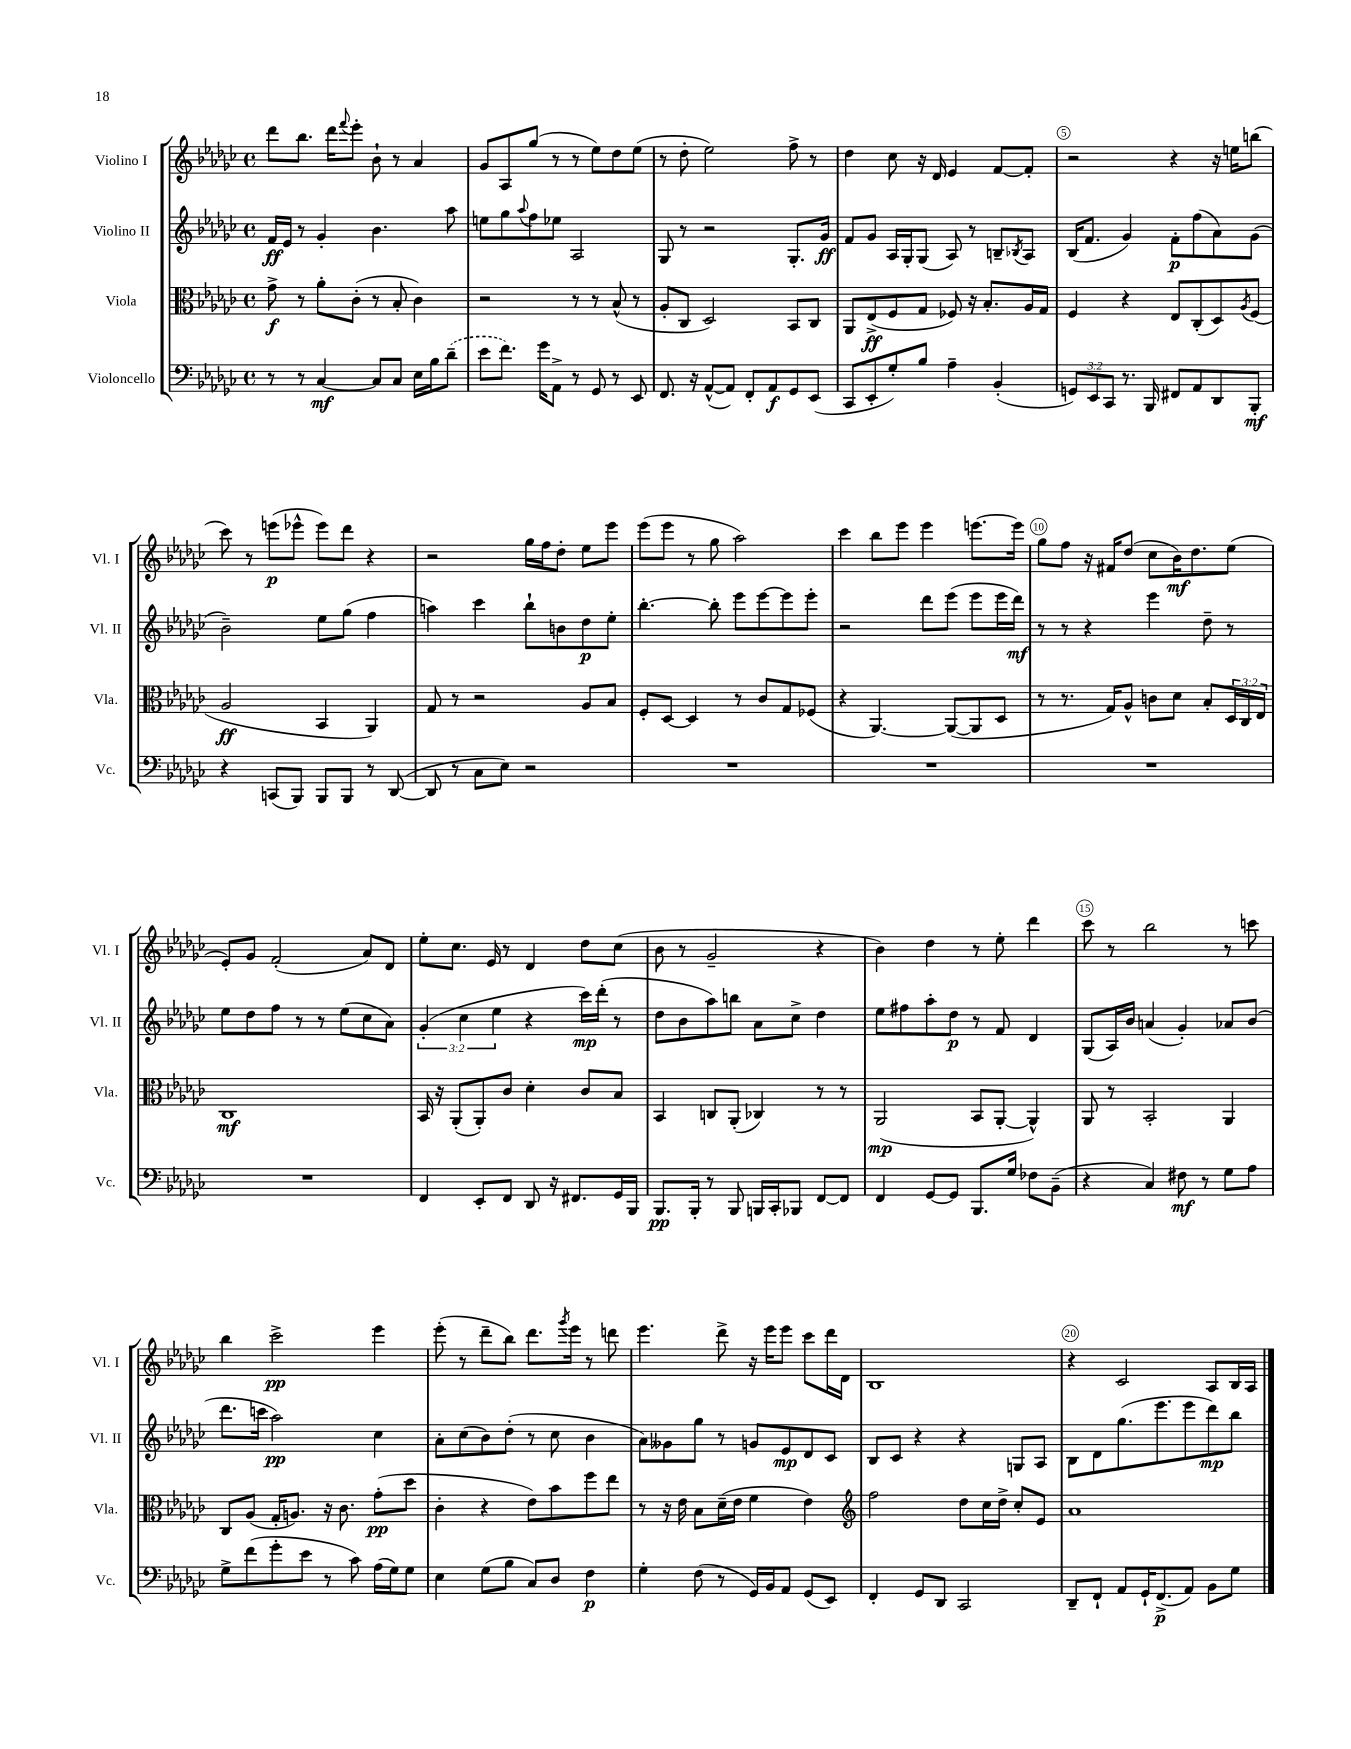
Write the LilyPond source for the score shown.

<<
\new StaffGroup <<
\new Staff = "s0" \with { instrumentName = "Violino I" shortInstrumentName = "Vl. I" } {
    \clef treble \key ges \major \defaultTimeSignature \time 4/4
    des'''8 bes''8. des'''16 \appoggiatura { f'''8 } ees'''8-. bes'8-! r8 aes'4 |
    ges'8 aes8 ges''8( r8 r8 ees''8) des''8 ees''8( |
    r8 des''8-. ees''2) f''8-> r8 |
    des''4 ces''8 r16 des'16 ees'4 f'8~ f'8-. |
    r2 r4 r16 e''16 b''8( |
    ces'''8) r8 e'''8\p( ees'''8-^ ees'''8) des'''8 r4 |
    r2 ges''16 f''16 des''8-. ees''8 ees'''8 |
    ees'''8( ees'''8 r8 ges''8 aes''2) |
    ces'''4 bes''8 ees'''8 ees'''4 e'''8.~ e'''16 |
    ges''8 f''8 r16 fis'16 des''8( ces''8 bes'16\mf) des''8. ees''8( |
    ees'8-.) ges'8 f'2-.( aes'8) des'8 |
    ees''8-. ces''8. ees'16 r8 des'4 des''8 ces''8( |
    bes'8 r8 ges'2-- r4 |
    bes'4) des''4 r8 ees''8-. des'''4 |
    ces'''8 r8 bes''2 r8 c'''8 |
    bes''4 ces'''2->\pp ees'''4 |
    ees'''8-.( r8 des'''8-- bes''8) des'''8. \acciaccatura { ges'''8 } ees'''16 r8 d'''8 |
    ees'''4. des'''8-> r16 ees'''16 ees'''8 ces'''8 des'''16 des'16 |
    bes1 |
    r4 ces'2 aes8 bes16 aes16 \bar "|." |
}
\new Staff = "s1" \with { instrumentName = "Violino II" shortInstrumentName = "Vl. II" } {
    \clef treble \key ges \major \defaultTimeSignature \time 4/4 \override Staff.TupletNumber.text = #tuplet-number::calc-fraction-text
    f'16\ff ees'16 r8 ges'4-. bes'4. aes''8 |
    e''8 ges''8 \appoggiatura { aes''8 } f''8 ees''8 aes2 |
    ges8 r8 r2 ges8.-. ges'16\ff |
    f'8 ges'8 aes16 ges16-. ges8( aes8) r8 b8-- \acciaccatura { bes8 } aes8 |
    bes16( f'8. ges'4) f'8-.\p f''8( aes'8) ges'8( |
    bes'2--) ees''8 ges''8( f''4 |
    a''4) ces'''4 bes''8-! b'8 des''8\p ees''8-. |
    bes''4.~-. bes''8-. ees'''8 ees'''8~ ees'''8 ees'''8-. |
    r2 des'''8 ees'''8( ees'''8 ees'''16 des'''16\mf) |
    r8 r8 r4 ees'''4 des''8-- r8 |
    ees''8 des''8 f''8 r8 r8 ees''8( ces''8 aes'8) |
    \tuplet 3/2 { ges'4-.( ces''4 ees''4 } r4 ces'''16\mp) des'''16-.( r8 |
    des''8 bes'8 aes''8) b''8 aes'8 ces''8-> des''4 |
    ees''8 fis''8 aes''8-. des''8\p r8 f'8 des'4 |
    ges8( aes16) bes'16 a'4( ges'4-.) aes'8 bes'8( |
    des'''8. c'''16 aes''2\pp) ces''4 |
    aes'8-. ces''8( bes'8) des''8-.( r8 ces''8 bes'4 |
    aes'8) geses'8 ges''8 r8 g'8 ees'8\mp des'8 ces'8 |
    bes8 ces'8 r4 r4 g8 aes8 |
    bes8 des'8 ges''8.( ees'''8. ees'''8 des'''8\mp) bes''8 \bar "|." |
}
\new Staff = "s2" \with { instrumentName = "Viola" shortInstrumentName = "Vla." } {
    \clef alto \key ges \major \defaultTimeSignature \time 4/4 \override Staff.TupletNumber.text = #tuplet-number::calc-fraction-text
    ges'8->\f r8 aes'8-. ces'8-.( r8 bes8-. ces'4) |
    r2 r8 r8 bes8-^( r8 |
    aes8-. ces8 des2) bes,8 ces8 |
    aes,8 ees8->\ff( f8 ges8 fes8) r16 bes8.-. aes16 ges16 |
    f4 r4 ees8 ces8-.( des8) \acciaccatura { aes8 } f8( |
    aes2\ff bes,4 aes,4) |
    ges8 r8 r2 aes8 bes8 |
    f8-. des8~ des4 r8 ces'8 ges8 fes8( |
    r4 aes,4.~) aes,8~( aes,8 des8 |
    r8 r8. ges16) aes8-^ c'8 des'8 bes8-. \tuplet 3/2 { des16 ces16 ees16 } |
    ces1\mf |
    bes,16 r16 aes,8-.( aes,8-.) ces'8 des'4-. ces'8 bes8 |
    bes,4 c8 aes,8-.( ces4) r8 r8 |
    aes,2\mp( bes,8 aes,8~-. aes,4-^) |
    aes,8 r8 bes,2-. aes,4 |
    ces8 aes8( ges16-. a8.) r16 ces'8. ges'8-.\pp( des''8 |
    ces'4-. r4 ees'8) bes'8 f''8 ees''8 |
    r8 r16 ees'16 bes8 des'16--( ees'16 f'4 ees'4) |
    \clef treble f''2 des''8 ces''16 des''16-> ces''8-. ees'8 |
    aes'1 \bar "|." |
}
\new Staff = "s3" \with { instrumentName = "Violoncello" shortInstrumentName = "Vc." } {
    \clef bass \key ges \major \defaultTimeSignature \time 4/4 \override Staff.TupletNumber.text = #tuplet-number::calc-fraction-text
    r8 r8 ces4~\mf ces8 ces8 ees16 bes16 \once \slurDashed des'8--( |
    ees'8 f'8.) ges'16 aes,8-> r8 ges,8 r8 ees,8 |
    f,8. r16 aes,8~-^( aes,8) f,8-. aes,8\f ges,8 ees,8( |
    ces,8 ees,8-. ges8-.) bes8 aes4-- bes,4-.( |
    \tuplet 3/2 { g,8) ees,8 ces,8 } r8. bes,,16 fis,8 aes,8 des,8 bes,,8-.\mf |
    r4 c,8( bes,,8) bes,,8 bes,,8 r8 des,8~( |
    des,8 r8 ces8 ees8) r2 |
    R1 |
    R1 |
    R1 |
    R1 |
    f,4 ees,8-. f,8 des,8 r16 fis,8. ges,16 bes,,16 |
    bes,,8.\pp bes,,16-. r8 bes,,8 b,,16 ces,16-. bes,,8 f,8~ f,8 |
    f,4 ges,8~ ges,8 bes,,8. ges16 fes8 bes,8--( |
    r4 ces4) fis8\mf r8 ges8 aes8 |
    ges8-> f'8( ges'8-. ees'8 r8 ces'8) aes16( ges16) ges8 |
    ees4 ges8( bes8 ces8) des8 f4\p |
    ges4-. f8( r8 ges,16) bes,16 aes,8 ges,8( ees,8) |
    f,4-. ges,8 des,8 ces,2 |
    des,8-- f,8-! aes,8 ges,16-! f,8.->\p( aes,8) bes,8 ges8 \bar "|." |
}
>>
>>
\layout { \context { \Score \override BarNumber.break-visibility = ##(#f #t #t) barNumberVisibility = #(every-nth-bar-number-visible 5) \override BarNumber.stencil = #(make-stencil-circler 0.1 0.3 ly:text-interface::print) } }
